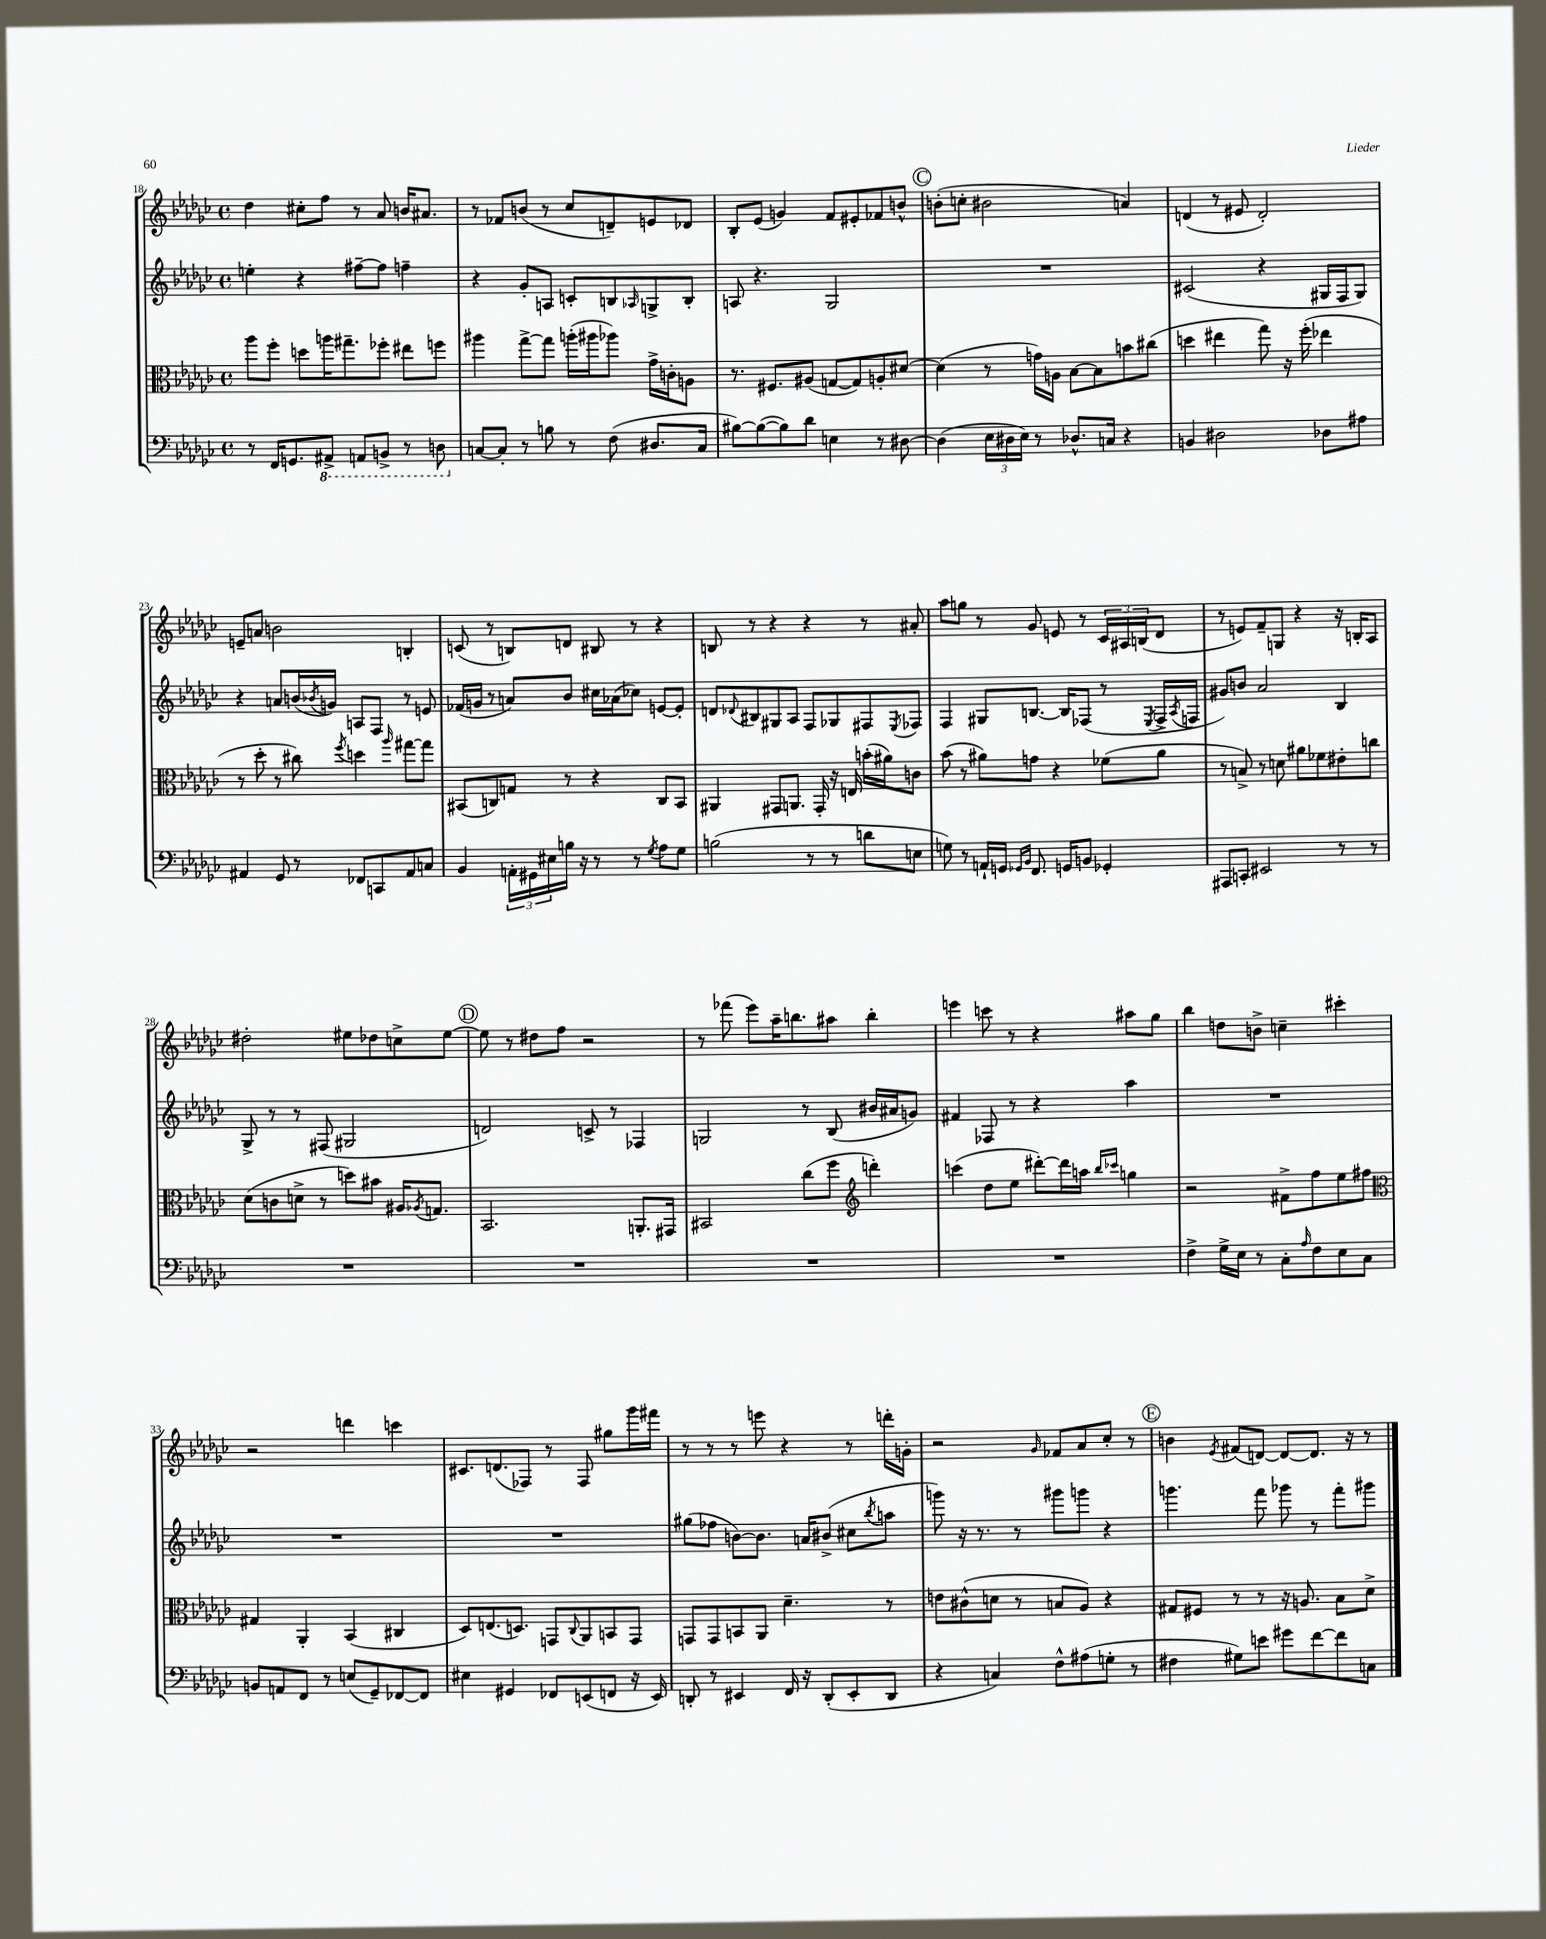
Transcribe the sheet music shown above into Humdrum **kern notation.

**kern	**kern	**kern	**kern
*staff4	*staff3	*staff2	*staff1
*clefF4	*clefC3	*clefG2	*clefG2
*k[b-e-a-d-g-c-]	*k[b-e-a-d-g-c-]	*k[b-e-a-d-g-c-]	*k[b-e-a-d-g-c-]
*M4/4	*M4/4	*M4/4	*M4/4
*met(c)	*met(c)	*met(c)	*met(c)
8r	8aa-	4ee'	4dd-
16FF	8ff'	.	.
8.GG	.	.	.
.	8dd	4r	8cc#'
8AAA#^	16aa	.	8ff
.	8.gg#~	.	.
8AAA	.	[8ff#~	8r
8BBB^	8ff-'	8ff#]	8a-
8r	8ee#	4ff~	16b
.	.	.	8.a#
8DD	8ff	.	.
=	=	=	=
[8C	4aa#	4r	8r
8C']	.	.	8f-
8r	[8gg-^	8g-'	(8b
8B	8gg-]	8A	8r
8r	(16aa'	8c'	8cc-
.	16aa#	.	.
(8F	8aa-)	8B	8d~)
.	.	16qqA-	.
8.D#	16g-^	8G^	8e
.	16c'	.	.
.	8A	8B'	8d-
16C	.	.	.
=	=	=	=
[8B#)	8.r	8A	8B-'
(8B#_	.	4.r	(8e-
.	8.F#	.	.
8B#])	.	.	4g)
8d-	(8A#	.	.
4E	[8G	2G-	8f
.	8G])	.	8e#'
8r	8A'	.	8f-
[8D#	[8d#	.	8b^^
=	=	=	=
(4D#]	(4d#]	1r	(8b'
.	.	.	8cc'
24E-	8r	.	2b#
24D#	.	.	.
24E-)	.	.	.
8r	16g)	.	.
.	16A	.	.
8.D-^^	[8B-	.	.
.	8B-]	.	.
16C	.	.	.
4r	8b	.	4a)
.	(8cc#	.	.
=	=	=	=
4BB	4dd	(2c#	(4d
2D#	4ee#	.	8r
.	.	.	8e#
.	8gg-)	4r	2d')
.	16r	.	.
.	(16ff'	.	.
8D-	4ee-	16G#	.
.	.	16F	.
8A#	.	8G#)	.
=	=	=	=
4AA#	8r	4r	8e~
.	8dd-'	.	8a
8GG-	8r	8a	2b
8r	8cc#)	(16b	.
.	.	8qb-	.
.	.	16g)	.
.	8qff	.	.
8FF-	4dd	8A	.
8CC	.	8F	.
.	16qqaa-	.	.
8AA#	[8gg#	8r	4B'
8C	8gg#]	8e	.
=	=	=	=
4BB-	(8BB#	(16f-	(8c
.	.	16g	.
.	8C)	8r	8r
24AA'	8G	8a)	8B)
24GG#	.	.	.
24E#	.	.	.
16B	8r	8b-	8d
16r	.	.	.
8r	4r	16cc#	8B#
.	.	(16a-	.
8r	.	8cc-)	8r
8qG-	.	.	.
8A-	8C	[8e	4r
8G-	8BB#	8e']	.
=	=	=	=
(2B	4AA#	8d	8B
.	.	8qqd-	.
.	.	8B#	8r
.	8GG#	8G#	4r
.	8.AA	8A-	.
8r	.	8F	4r
.	16GG#'	.	.
8r	16r	8G-	.
.	16E	.	.
8d	(16b'	8F#	8r
.	16a#)	.	.
.	.	8qE-	.
8E	8c	8F-	8a#'
=	=	=	=
8G)	(8b-	4F	8aa-
8r	8r	.	8gg
16AA`	8a#)	8G#	8r
16GG	.	.	.
16qqGG-	.	.	.
16qqBB-	.	.	.
8.FF	8g	[8.B	8g-
.	4r	.	8e
16GG	.	16B]	.
8BB	.	(8F-	8r
4GG-'	(8f-	8r	24c-
.	.	.	24A#
.	.	.	(24B
.	.	8qE-	.
.	8a#	16F-^	8d-
.	.	8qA-	.
.	.	16F	.
=	=	=	=
8AAA#	8r	8g#)	8r
8CC'	8B^)	8b	8e)
2EE#	8r	2a-	8f~
.	8d	.	8G
.	8a#	.	4r
.	8f-	.	.
8r	8e#'	4B-	16r
.	.	.	16B'
8r	8cc	.	8A-
=	=	=	=
1r	(8d-	8G-^	2dd#'
.	8c	8r	.
.	8d^	8r	.
.	8r	(8F#	.
.	8dd)	2G#	8ee#
.	8b#	.	8dd-
.	16A#	.	8cc^
.	8qA-	.	.
.	8.G	.	.
.	.	.	[8ee#
=	=	=	=
1r	2.BB-	2d)	8ee#]
.	.	.	8r
.	.	.	8dd#
.	.	.	8ff
.	.	8c^	2r
.	.	8r	.
.	8.AA'	4F-	.
.	16GG#	.	.
=	=	=	=
1r	2BB#	2G	8r
.	.	.	(8fff-
.	.	.	8eee-)
.	.	.	16aa-~
.	.	.	8.bb
.	(8cc-	8r	.
.	8ff	(8B-	8aa#
*	*clefG2	*	*
.	4ddd')	16b#	4bb'
.	.	16a#	.
.	.	8g)	.
=	=	=	=
1r	(4ccc	4f#	4eee
.	8dd-	8F-	8ccc
.	8ee-	8r	8r
.	[8ddd#')	4r	4r
.	16ddd#]	.	.
.	16aa	.	.
.	16qqbb-	.	.
.	16qqccc-	.	.
.	4gg	4aa-	8aa#
.	.	.	8gg-
=	=	=	=
4F^	2r	1r	4bb-
16G-^	.	.	8dd
16E-	.	.	.
8r	.	.	8b^
8C-'	8f#^	.	4cc~
16qqA-	.	.	.
8F	8ff	.	.
8E-	8ee-	.	4ccc#'
8C-	8ff#	.	.
=	=	=	=
*	*clefC3	*	*
8BB	4G#	1r	2r
8AA	.	.	.
8FF	4AA-'	.	.
8r	.	.	.
(8E	(4BB-	.	4ddd
8GG-~)	.	.	.
[8FF-	4C#	.	4ccc
8FF-]	.	.	.
=	=	=	=
4E#	8D-)	1r	8.c#
.	(8.E	.	.
.	.	.	(8.d
4GG#	.	.	.
.	8.D)	.	.
.	.	.	8F-)
8FF-	8GG	.	8r
.	8qqC-	.	.
(8EE	8AA-	.	8F-
8FF	8BB	.	8gg#
16r	8GG	.	16ggg-
16EE)	.	.	16fff#
=	=	=	=
8DD'	8GG	(8gg#	8r
8r	8GG	8ff-	8r
4EE#	8BB	[8b)	8r
.	8AA-	8.b]	8eee
16FF	4.d-~	.	4r
16r	.	16a	.
(8DD'	.	(8b#^	.
8EE#'	.	8cc#	8r
.	.	8qbb-	.
8DD	8r	8aa	16ddd'
.	.	.	16g'
=	=	=	=
4r	8e	8ggg)	2r
.	(8c#^^	16r	.
.	.	8.r	.
4C)	8d	.	.
.	8r	8r	.
.	.	.	16qqg-
8F^^	8B	8ggg#	8f-
(8A#	8A-)	8ggg	8a-
8G'	4r	4r	8cc-'
8r	.	.	8r
=	=	=	=
4F#	8G#	4.ggg	4b
.	8F#	.	.
.	.	.	8qe-
8G#)	8r	.	(8f#
8e	8r	8fff	[8d)
8g#	16r	8ggg-	8d_
.	8.A	.	.
[8f	.	8r	8.d]
8f]	8B-	8fff'	.
.	.	.	16r
8C	8d-^	8ggg#	8r
==	==	==	==
*-	*-	*-	*-
